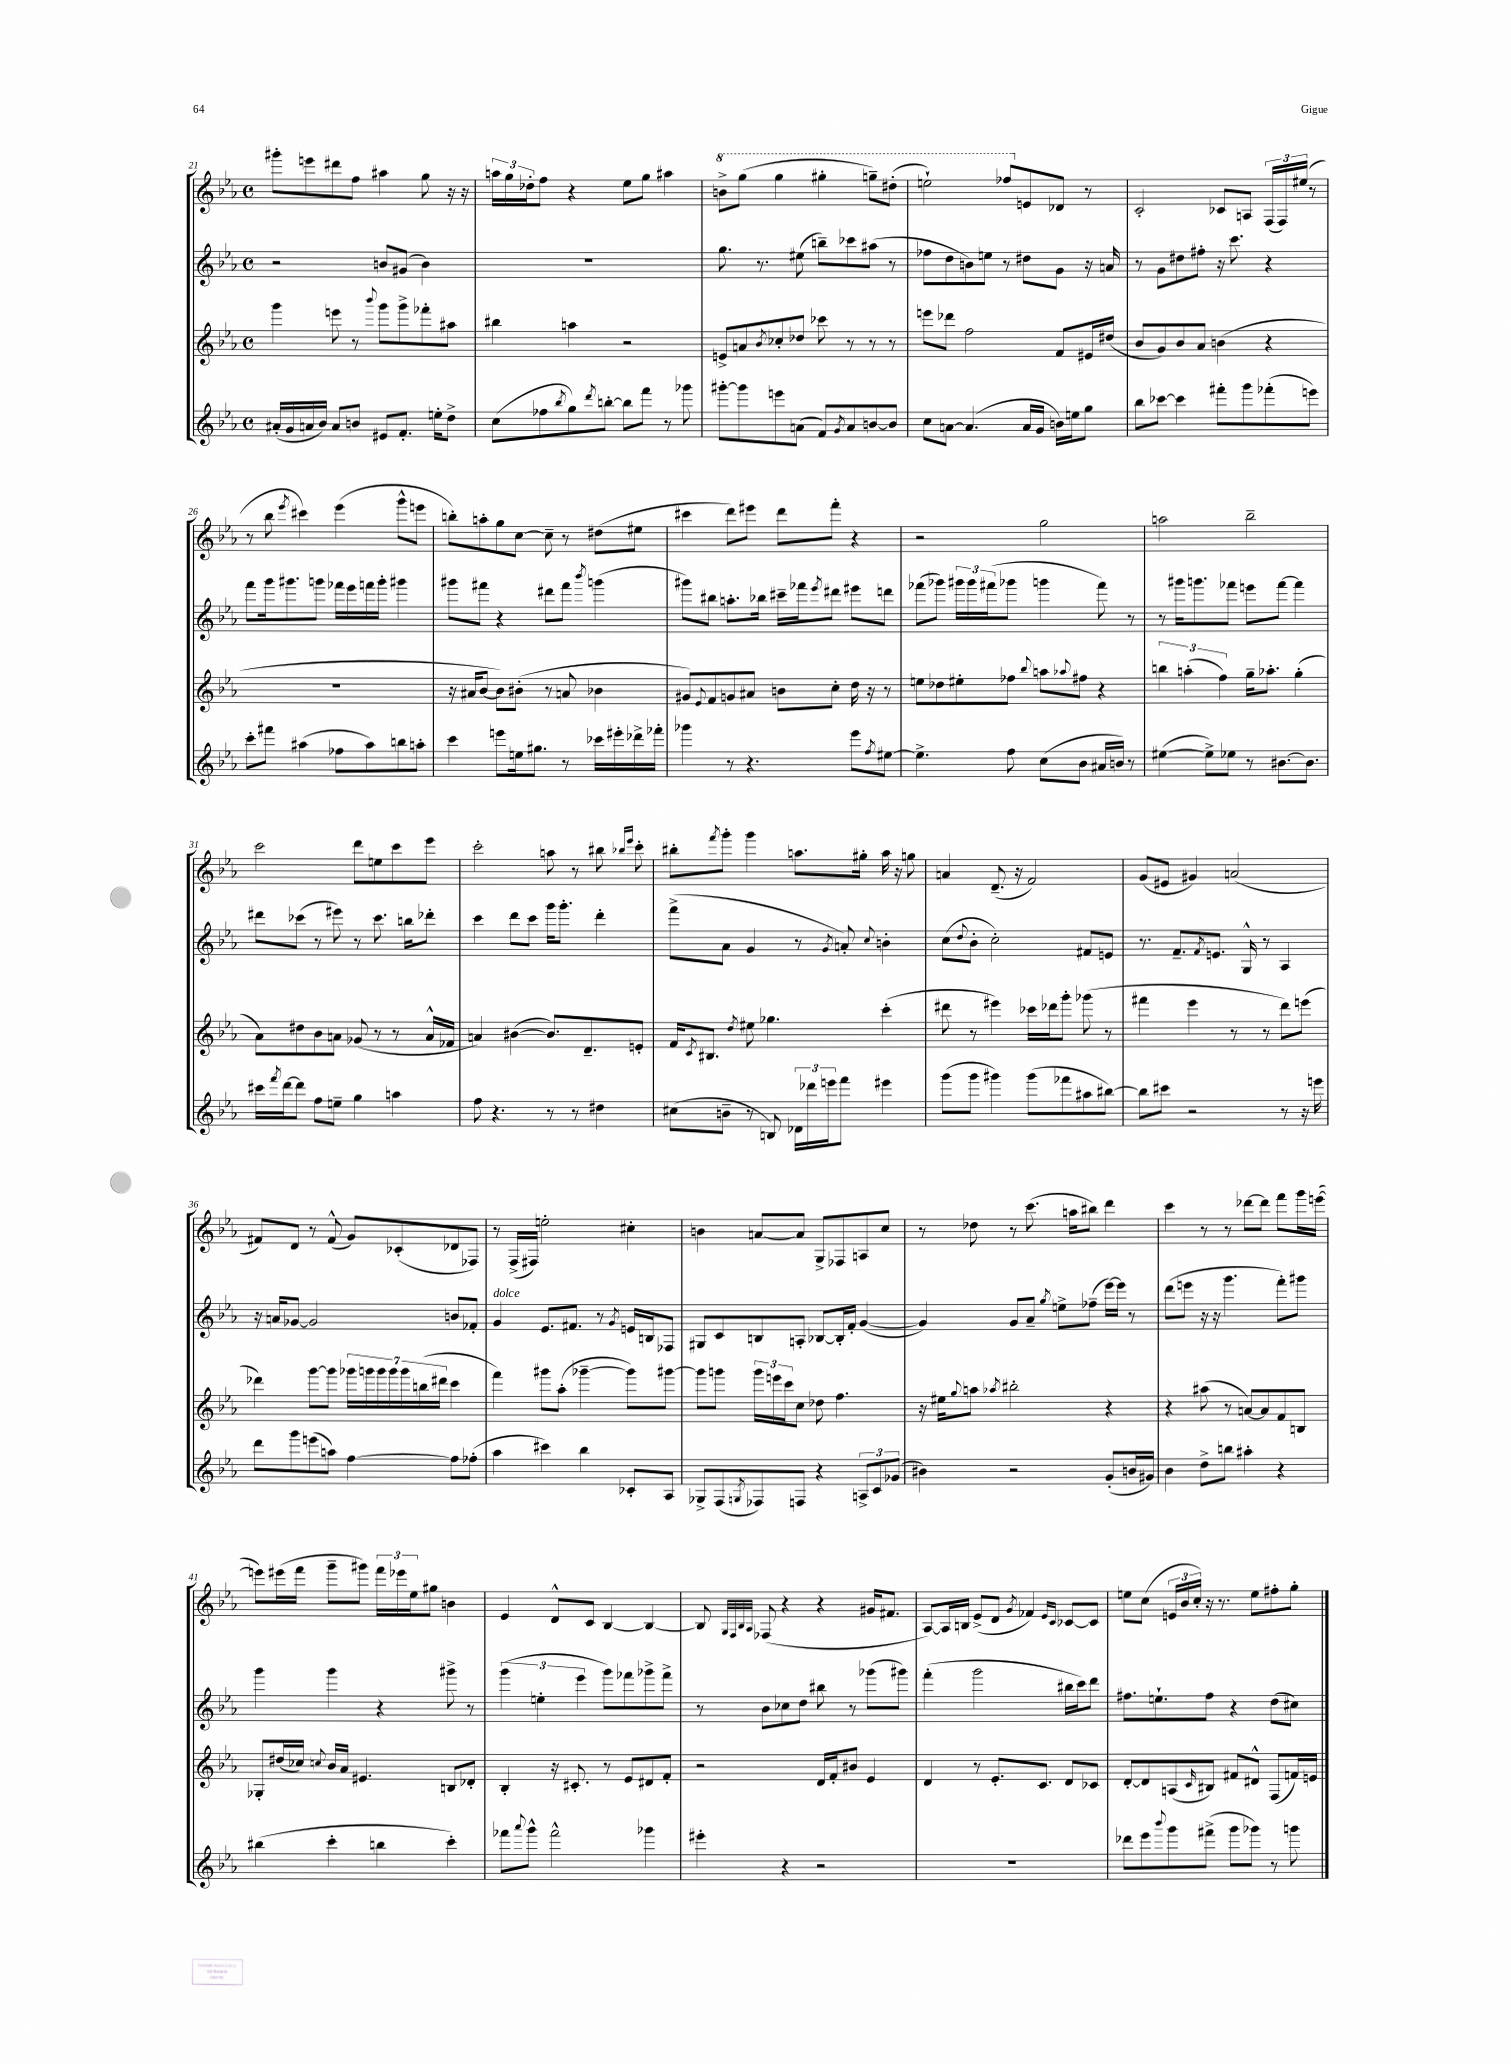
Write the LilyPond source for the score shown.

<<
\new StaffGroup <<
\new Staff = "s0" {
    \clef treble \key ees \major \defaultTimeSignature \time 4/4
    gis'''8-. e'''8 dis'''8 f''8 ais''4 g''8 r16 r16 |
    \tuplet 3/2 { a''16 g''16 des''16-. } f''8 r4 ees''8 g''8 ais''4 |
    \ottava #1 b''8-> g'''8( g'''4 gis'''4-. g'''8--) dis'''8-.( |
    e'''2-!) fes'''8 \ottava #0 e'8 des'8 r8 |
    c'2-. ces'8 a8 \tuplet 3/2 { f16( f16) eis''16( } r8 |
    r8 bes''8 \acciaccatura { ees'''8 } cis'''4) ees'''4( g'''8-^ e'''8 |
    b''8-.) a''8-. g''8 c''8~ c''8-- r8 dis''8( eis''8 |
    cis'''4 d'''8) eis'''8 d'''8 f'''8-. r4 |
    r2 g''2 |
    a''2 bes''2-- |
    c'''2 d'''8 e''8 c'''8 ees'''8 |
    c'''2-. a''8 r8 bis''8 \grace { bes''16 ees'''16 } c'''8-. |
    bis''8-. \acciaccatura { f'''8 } g'''8-. g'''4 a''8. gis''16-. a''16 r16 g''8 |
    a'4 d'8.--( r16 f'2) |
    g'8( eis'8 gis'4) a'2( |
    fis'8) d'8 r8 fis'8-^( g'8) ces'8-.( des'8 fes8) |
    r8 f16->( fis16) e''2-. cis''4-. |
    b'4 a'8~ a'8 g8-> fes8 a8 c''8 |
    r8 des''8 r8 c'''8.( a''16 bis''8) d'''4 |
    c'''4 r8 r8 des'''8~ des'''8 f'''8 g'''16 e'''16~( |
    e'''8) eis'''16( f'''16 g'''8-- gis'''8) \tuplet 3/2 { f'''16 ees'''16 ees''16 } gis''8 b'4 |
    ees'4 d'8-^ c'8 bes4~ bes4~ |
    bes8 \grace { g32 f32 bes32 aes32 } fes8( r4 r4 gis'16 fis'8. |
    aes8~) aes16 b16 ees'8->( d'8 \acciaccatura { g'8 } fes'4) \grace { ees'16 c'16 } ces'8~ ces'8 |
    e''8 c''8( \tuplet 3/2 { e'16 bes'16 c''16-.) } r16 r8. e''8 fis''8-. g''8-. \bar "|." |
}
\new Staff = "s1" {
    \clef treble \key ees \major \defaultTimeSignature \time 4/4
    r2 b'8 gis'8( b'4) |
    R1 |
    g''8. r8. eis''8( b''8--) ces'''8 ais''8( r8 |
    fes''8 d''8 b'8) e''8 r8 dis''8 g'8 r16 a'16 |
    r8 g'8 dis''8 fis''8-. r16 c'''8. r4 |
    f'''8 g'''16 gis'''8. g'''8 fes'''16 ees'''16 f'''16 g'''16-. gis'''4 |
    gis'''8 fis'''8 r4 dis'''8 fis'''8 \acciaccatura { bes'''8 } g'''4( |
    gis'''8) bis''8 a''8.-. bes''16 cis'''16-- fes'''16 \acciaccatura { ees'''8 } dis'''8 eis'''8 d'''8 |
    fes'''8( ges'''8) \tuplet 3/2 { gis'''16 gis'''16 fis'''16( } ges'''8 g'''4 fis'''8) r8 |
    r8 gis'''16 g'''8. fes'''8 e'''8 fes'''8~ fes'''4 |
    dis'''8 ces'''8( r8 eis'''8) r8 ces'''8. b''16 des'''8-. |
    c'''4 d'''8 c'''8 g'''16 g'''8.-. d'''4-. |
    f'''8->( aes'8 g'4 r8 \acciaccatura { g'8 } a'8-.) \appoggiatura { c''8 } b'4-. |
    c''8( \appoggiatura { d''8 } bes'8-. c''2-.) fis'8 e'8 |
    r8. f'8.-- \acciaccatura { f'8 } e'8. g16-^ r8 aes4 |
    r16 a'16 ges'8~ ges'2 b'8 fes'8-. |
    g'4^\markup { \italic "dolce" } ees'8. fis'8. r8 \acciaccatura { g'8 } e'16 b16 fes8 |
    gis8 c'8 b8 a8-. bes8~ bes16-. f'16-. g'4~( |
    g'4) g'8 aes'8-- \acciaccatura { g''8 } e''8-> fes''8--( ees'''16~) ees'''16 r8 |
    d'''8( e'''8 r16 r16 g'''4. f'''8-.) gis'''8 |
    g'''4 g'''4 r4 gis'''8-> r8 |
    \tuplet 3/2 { g'''4( e''4-. ees'''4 } g'''8) fes'''8 ges'''8-> fes'''8-> |
    r8 bes'8 ces''8 d''8 bis''8 r8 ges'''8( gis'''8) |
    f'''4-.( g'''2 bis''16 c'''16) d'''8 |
    fis''8. e''8.-! fis''8 r4 d''8( cis''8) \bar "|." |
}
\new Staff = "s2" {
    \clef treble \key ees \major \defaultTimeSignature \time 4/4
    g'''4 e'''8 r8 \appoggiatura { bes'''8 } g'''8 g'''8-> fes'''8-. ais''8 |
    bis''4 a''4 r2 |
    e'8-> a'8 \acciaccatura { bes'8 } ces''8-. des''8 ces'''8 r8 r8 r8 |
    e'''8 des'''8 f''2 f'8 eis'16 dis''16( |
    bes'8 g'8) bes'8 aes'8 b'4( r4 |
    R1 |
    r16 ais'16 bes'8~ bes'8) bis'8-.( r8 a'8 bes'4 |
    gis'8) \appoggiatura { ees'8 } f'8 g'8 ais'8 b'8 c''8-. d''16 r16 r8 |
    e''8 des''8 eis''8-. fes''8 \appoggiatura { bes''8 } a''8 \appoggiatura { aes''8 } fis''8 r4 |
    \tuplet 3/2 { b''4 a''4-.( f''4) } g''16-- aes''8.-. g''4-.( |
    aes'8) dis''8 bes'8 a'8 ges'8( r8 r8 a'16-^ fes'16 |
    a'4) bis'4~( bis'8.) d'8.-- e'8-. |
    f'16 \acciaccatura { c'8 } bis8. \acciaccatura { d''8 } eis''8 ges''4. c'''4-.( |
    dis'''8 r8 eis'''4) ces'''16 des'''16 g'''8-. ges'''8( r8 |
    fis'''4 ees'''4 r8 r8 d'''8) e'''8( |
    des'''4) g'''8~ g'''8 \tuplet 7/4 { ges'''16 g'''16 g'''16 g'''16 g'''16 b''16( dis'''16 } c'''4 |
    f'''4) gis'''8 aes''8-.( ges'''4~-- ges'''8) gis'''8~ |
    gis'''8 g'''8 \tuplet 3/2 { g'''16 e'''16 c'''16 } c''8 des''8 f''4. |
    r16 eis''16 \appoggiatura { g''8 } a''8 \acciaccatura { aes''8 } bis''2-. r4 |
    r4 ais''8( r8 a'8~) a'8 f'8 b8 |
    ges8-. dis''16( ces''16) \appoggiatura { c''8 } bes'16 aes'16 eis'4. b8 des'8-. |
    bes4-. r16 cis'8.-. r8 ees'8 dis'8 f'8-. |
    r2 d'16 f'16-. bis'8 ees'4 |
    d'4 r8 ees'8.-. c'8. d'8 ces'8 |
    d'8~-. d'8 a8( \grace { c'16 } bis8) fis'8 dis'8-^ f8( f'16) e'16 \bar "|." |
}
\new Staff = "s3" {
    \clef treble \key ees \major \defaultTimeSignature \time 4/4
    ais'16-.( g'16 a'16 bes'16) a'8 b'8 eis'8 f'8.-. e''16-. d''8-> |
    c''8( fes''8 \acciaccatura { bes''8 } g''8) \acciaccatura { d'''8 } b''8~-. b''8 f'''8 r8 ges'''8 |
    gis'''8~-. gis'''8 e'''8 a'8( f'8) \acciaccatura { g'8 } a'8 b'8~ b'8 |
    c''8 a'8~ a'4.( a'16 g'16 b'16) e''16 g''8 |
    bes''8 ces'''8~ ces'''4 fis'''8-. g'''8 fes'''8-.( e'''8) |
    c'''8-. fis'''8 ais''4( fes''8 ais''8) b''8 a''8-. |
    c'''4 e'''8 e''16 gis''8. r8 ces'''16 eis'''16-. des'''16-> fes'''16-. |
    ges'''4 r8 r4. ees'''8 \acciaccatura { f''8 } eis''8~ |
    eis''4.-> f''8 c''8( bes'8 ais'16 b'16) r8 |
    eis''4~( eis''8->) ees''8 r8 bis'8.~ bis'8. |
    cis'''16 \acciaccatura { f'''8 } d'''16~ d'''8 f''8 e''8-- g''4 a''4 |
    f''8 r4. r8 r8 dis''4 |
    cis''8( b'8-- r8 b8) \tuplet 3/2 { des'16 des'''16 e'''16 } f'''8 eis'''4 |
    g'''8( g'''8 gis'''4) gis'''8( fes'''8 ais''8 bis''8~) |
    bis''8 cis'''8 r2 r8 r16 e'''16 |
    d'''8 g'''8 e'''8( a''8) f''4~ f''8 fes''8-.( |
    aes''4 cis'''4) bes''4 ces'8-. aes8 |
    ges8-> f8( \acciaccatura { g8 } fes8) f8 r4 \tuplet 3/2 { a8-> c'8 ges'8( } |
    bis'4) r2 g'8-.( b'16 gis'16) |
    bes'4 d''8-> b''8 ais''4-. r4 |
    bis''4( c'''4-. b''4 c'''4-.) |
    fes'''8 \appoggiatura { aes'''8 } g'''8-^ fes'''2-^ ges'''4 |
    eis'''4-. r4 r2 |
    R1 |
    des'''8 ees'''8 \appoggiatura { bes'''8 } g'''8 fis'''8->( g'''8 ges'''8) r8 g'''8 \bar "|." |
}
>>
>>
\layout { \context { \Score currentBarNumber = #21 } }
